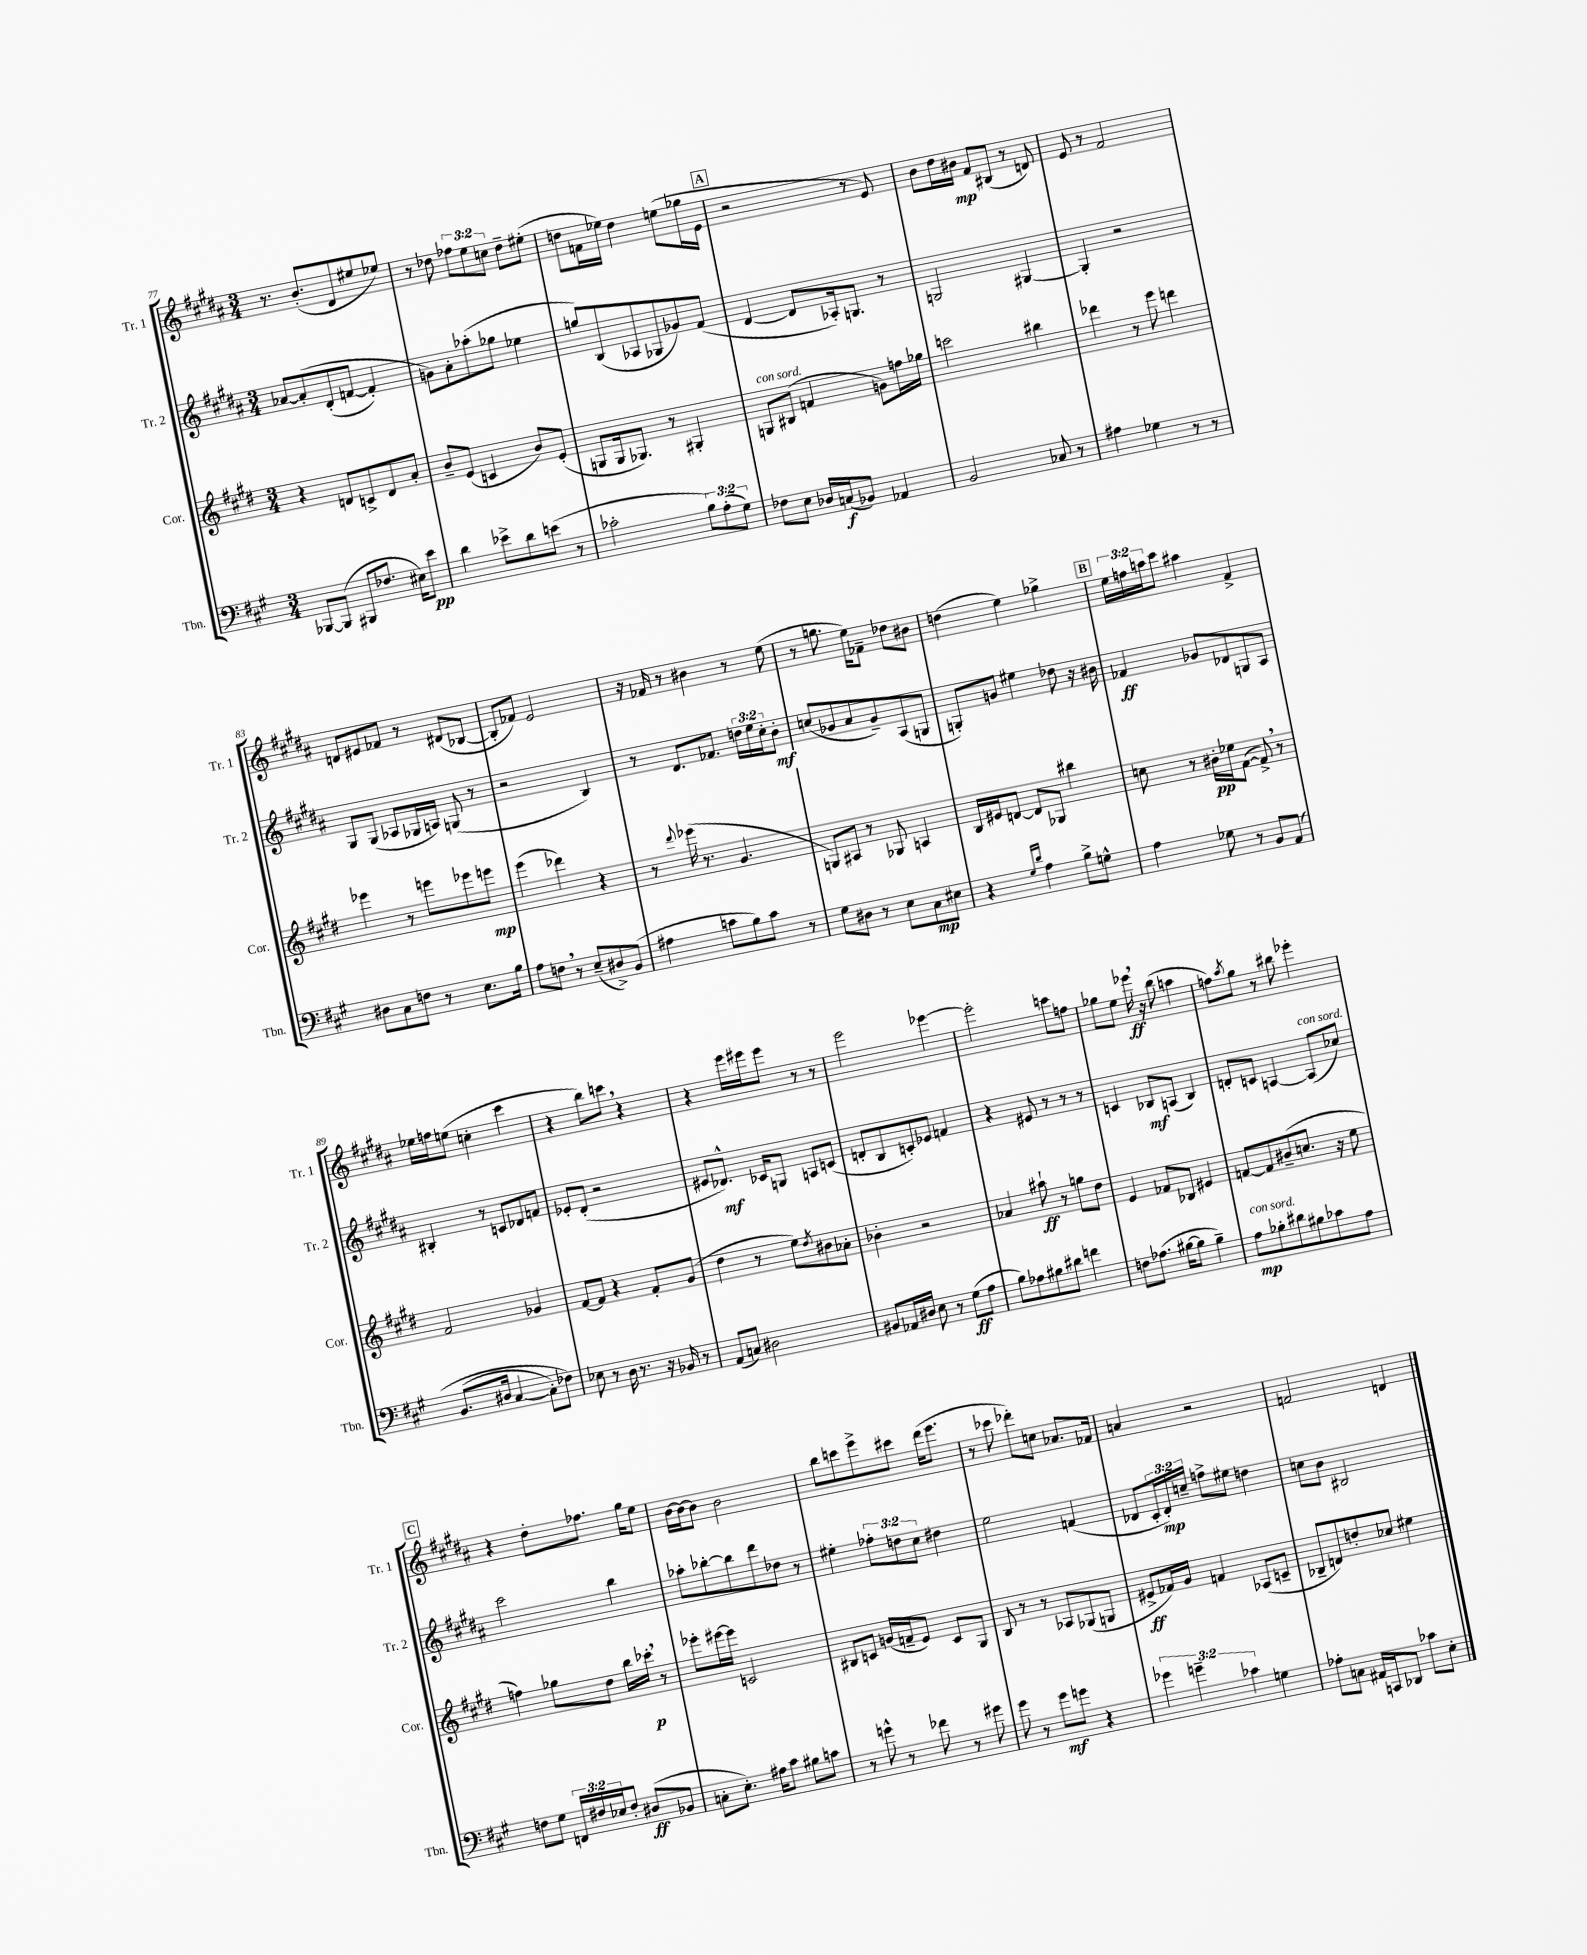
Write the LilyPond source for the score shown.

<<
\new StaffGroup <<
\new Staff = "s0" \with { instrumentName = "Tr. 1" shortInstrumentName = "Tr. 1" } {
    \clef treble \key b \major \numericTimeSignature \time 3/4 \override Staff.TupletNumber.text = #tuplet-number::calc-fraction-text
    r8. b'8.-.( dis'8 eis''8 ees''8) |
    r8 des''8 \tuplet 3/2 { fes''8 e''8 c''8 } des''8-- eis''8-.( |
    d''8 f'16 ees''16) d''4 e''8( ges''16 e'16 |
    \mark \markup { \box "A" } r2 r8 e'8) |
    b'8 dis''16 bis'16\mp fis'8 bis8( r8 d'8) |
    e'8 r8 fis'2 |
    d'8 eis'8 fes'8 r8 dis'8( bes8~ |
    bes8-. fes'8) e'2 |
    r16 fes'16 r8 bis'4 r8 e''8( |
    r8 g''8. e''16) fes'8-- des''8 bis'8 |
    d''4( e''4) ges''4-> |
    \mark \markup { \box "B" } \tuplet 3/2 { e''16 f''16 a''16 } cis'''8 ais''4 fis'4-> |
    ees''16 f''16 e''8( c''4-. cis'''4 |
    r4 b''8) c'''8 \breathe r4 |
    r4 e'''16 eis'''16 eis'''8 r8 r8 |
    e'''2 ees'''4~ |
    ees'''2-. c'''8 f''8 |
    ges''8 e''8 ees'''16\ff \breathe r16 b''8( a''4 |
    f''8) \acciaccatura { ais''8 } gis''8 r8 bis''8 ees'''4-. |
    \mark \markup { \box "C" } r4 dis''8-. fes''8. gis''16 e''8 |
    b'16~ b'16~ b'8 b'2 |
    b''8 c'''8 e'''8-> cis'''8 dis'''16( e'''8. |
    r8 ces'''8 des'''8-.) c''8 aes'8. fes'16 |
    a'4 r2 |
    f'2 d'4 \bar "|." |
}
\new Staff = "s1" \with { instrumentName = "Tr. 2" shortInstrumentName = "Tr. 2" } {
    \clef treble \key b \major \numericTimeSignature \time 3/4 \override Staff.TupletNumber.text = #tuplet-number::calc-fraction-text
    aes'8~ aes'8-.\( dis'8-.( f'8~ f'4-.) |
    g'8\) ais'8-. aes''8-.( ges''8 ees''4 |
    g''8) b8( aes8 ges8 ges'8) fis'8( |
    \mark \markup { \box "A" } dis'4~ dis'8 aes16-.) g8. r8 |
    g2 gis4~ |
    gis4-. r2 |
    gis8 gis8( aes8 ges16 a16) g8( r8 |
    r2 b4) |
    r8 dis'8. fes'8. \tuplet 3/2 { d''16 e''16 cis''16-. } b'8-.\mf |
    c''8( ges'8 ais'8 ges'8--) ais8( g8 |
    g8-.) g'8 eis''4 des''8 r16 bis'16 |
    \mark \markup { \box "B" } fes'4\ff ges'8 des'8 g8 ais8 |
    bis4-. r8 c'8 des'8 f'8 |
    ees'8-. dis'8-.( r2 |
    eis'8 des'8.-^\mf) ces'16 g8 a8 c'8( |
    d'8-. b8 c'8-.) ees'8 f'4 |
    r4 eis'8 r8 r8 r8 |
    c'4 bes8\mf a8( bes4) |
    d'8-. c'8 a4~ a8^\markup { \italic "con sord." }( ces''8) |
    \mark \markup { \box "C" } cis'''2 b''4 |
    aes''8-. bes''8~-. bes''8 dis'''8 des''8 r8 |
    eis''4-. \tuplet 3/2 { fes''8-. d''8 cis''8 } dis''4 |
    e''2 f'4( |
    des'8 \tuplet 3/2 { cis'16-. des'16-.\mp) c''16-- } f''8-> eis''8 d''4 |
    c''8 b'8 bis2 \bar "|." |
}
\new Staff = "s2" \with { instrumentName = "Cor." shortInstrumentName = "Cor." } {
    \clef treble \key e \major \numericTimeSignature \time 3/4
    r4 d'8 c'8-> d'8 a'8-. |
    b'8-- e'8( c'4 b'8) e'8-.( |
    g8 g16 ges8.) r8 gis4-. |
    \mark \markup { \box "A" } g8^\markup { \italic "con sord." } bis8( f'4 g'8) f''16 ges''16 |
    c'''2 bis''4 |
    des'''4 r8 e'''8 d'''4 |
    ees'''4 r8 e'''8 ees'''8 e'''8\mp |
    e'''4( des'''4) r4 |
    r8 \appoggiatura { dis'''8 } ees'''16( r8. gis'4. |
    g8) ais8 r8 ges8 a4 |
    b16 eis'16 d'8~ d'8 ges8 bis''4 |
    \mark \markup { \box "B" } c''8 r8 bis'16-.\pp ees''16 fis'8~( fis'8->) \breathe r8 |
    fis'2 ges'4 |
    fis'8~ fis'8 r4 fis'8-. gis'8( |
    dis''4 r8 e''8) \acciaccatura { dis''8 } bis'8 aes'8-. |
    bes'4-. r2 |
    aes'4 ais''8-!\ff r8 g''8 dis''8 |
    e'4 fes'8 bes8 eis'4 |
    f'8~ f'8 bis'8--( c''8. r16 e''8 |
    \mark \markup { \box "C" } f''4) ges''8 dis''8 b''16 ces'''16-.\p \breathe r8 |
    ees'''8-. eis'''16~ eis'''16 c'2 |
    bis8 c'8 g'16( f'16-- e'8) c'8 gis8 |
    b8 r8 r8 aes8 ges8( g8 |
    eis'8->\ff fes'16) gis'16 f'4 aes8( c'8-- |
    bes8-- d'8) d''8-. ces''8 eis''4 \bar "|." |
}
\new Staff = "s3" \with { instrumentName = "Tbn." shortInstrumentName = "Tbn." } {
    \clef bass \key a \major \numericTimeSignature \time 3/4 \override Staff.TupletNumber.text = #tuplet-number::calc-fraction-text
    bes,,8~ bes,,8( bis,,8 fes8. eis16) e'8\pp |
    d'4 ees'8-> d'8 e'8( r8 |
    ces'2-. \tuplet 3/2 { b8) a8-.( gis8) } |
    \mark \markup { \box "A" } fes8 e8 des16 c16\f( bes,8) aes,4 |
    b,2 ces8 r8 |
    ais4 ges4 r8 r8 |
    dis8 cis8 f8 r8 e8. b16 |
    a8 f8 \breathe r8 e8--( dis8->) b,8( |
    ais4 c'8 b8) c'8 r8 |
    gis8 dis8 r8 e8 cis8\mp eis8 |
    r4 \grace { gis16 d'16 } a4 b8-> g8-^ |
    \mark \markup { \box "B" } a4 ges8 r8 b,8 a,8\( |
    b,8.( dis16 cis4~ cis8-.) fes8\) |
    ees8 r8 d16 r8. r16 bes,16 r8 |
    a,8( c8) dis2 |
    bis,8 aes,16 dis16 e8 r8 gis8\ff( a8 |
    b8) aes8 bis8 dis'8 f'4 |
    f8 aes8.( bis16~ bis8 bis4--) |
    a8\mp^\markup { \italic "con sord." } bes8-. dis'8 bis8 ces'8 a8 |
    \mark \markup { \box "C" } f8 gis8 \tuplet 3/2 { f,16 fis16 ees16 } fis8-. dis8\ff( bes,8 |
    c8-. e8.-.) ais16 cis'8 bis8 c'8 |
    r8 g'8-^ r8 fes'8 r8 gis'8 |
    gis'8 r8 gis'8\mf g'8 r4 |
    \tuplet 3/2 { ges'4 g'4-- ces'4 } g4 |
    aes8-. c8 ais,16 c,16 des,8 ces'8 e8-. \bar "|." |
}
>>
>>
\layout { \context { \Score currentBarNumber = #77 } }
